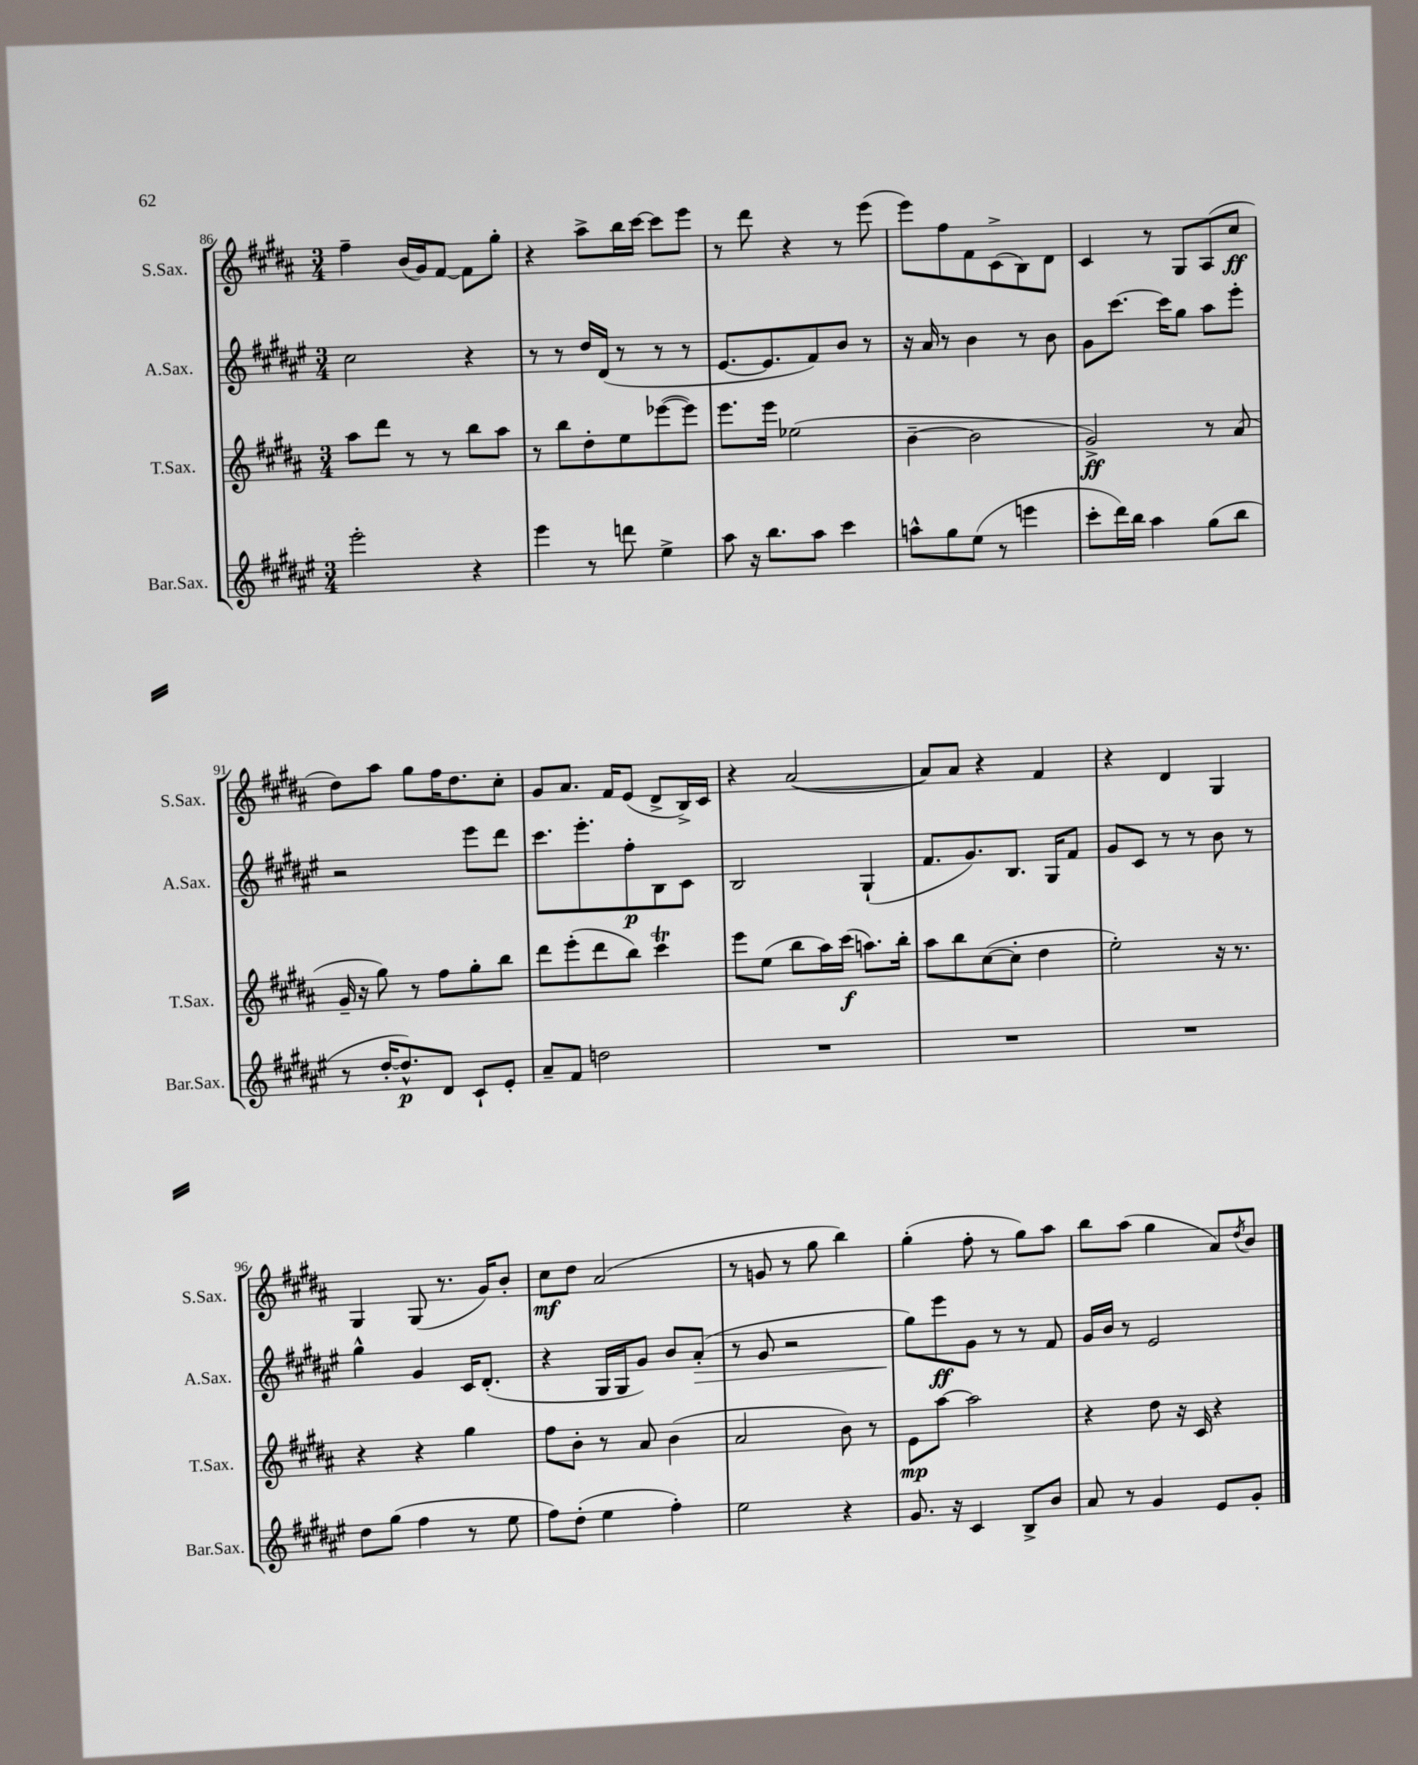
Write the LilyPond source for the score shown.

<<
\new StaffGroup <<
\new Staff = "s0" \with { instrumentName = "S.Sax." shortInstrumentName = "S.Sax." } {
    \clef treble \key b \major \numericTimeSignature \time 3/4
    fis''4-- b'16( gis'16) fis'8~ fis'8 gis''8-. |
    r4 ais''8-> b''16 cis'''16~ cis'''8 e'''8 |
    r8 dis'''8 r4 r8 e'''8( |
    e'''8) fis''8 fis'8 cis'8->( b8) dis'8 |
    cis'4 r8 gis8 ais8( cis''8\ff |
    dis''8) ais''8 gis''8 fis''16 dis''8. cis''8-. |
    gis'8 ais'8. fis'16 e'8( dis'8-> b16->) cis'16 |
    r4 ais'2~( |
    ais'8) ais'8 r4 fis'4 |
    r4 dis'4 gis4 |
    gis4 gis8( r8. gis'16) b'8-. |
    cis''8\mf dis''8 ais'2( |
    r8 g'8 r8 gis''8 b''4) |
    gis''4-.( fis''8-. r8 gis''8) ais''8 |
    b''8 ais''8( gis''4 ais'8) \acciaccatura { dis''8 } b'8 \bar "|." |
}
\new Staff = "s1" \with { instrumentName = "A.Sax." shortInstrumentName = "A.Sax." } {
    \clef treble \key fis \major \numericTimeSignature \time 3/4
    cis''2 r4 |
    r8 r8 dis''16 dis'16( r8 r8 r8 |
    eis'8.~ eis'8. fis'8) b'8 r8 |
    r16 ais'16 r8 b'4 r8 b'8 |
    gis'8 cis'''8.~ cis'''16 gis''8 ais''8 eis'''8-. |
    r2 eis'''8 dis'''8 |
    cis'''8. eis'''8.-. fis''8-.\p b8 cis'8 |
    b2 gis4-!( |
    fis'8. gis'8.) b8. gis16 fis'8 |
    gis'8 cis'8 r8 r8 b'8 r8 |
    gis''4-^ gis'4 cis'16 dis'8.-.( |
    r4 gis16 gis16 gis'8) b'8 ais'8-.\>( |
    r8 gis'8 r2 |
    gis''8\!) eis'''8\ff gis'8 r8 r8 fis'8 |
    gis'16 b'16 r8 eis'2 \bar "|." |
}
\new Staff = "s2" \with { instrumentName = "T.Sax." shortInstrumentName = "T.Sax." } {
    \clef treble \key b \major \numericTimeSignature \time 3/4
    ais''8 dis'''8 r8 r8 b''8 ais''8 |
    r8 b''8 dis''8-. e''8 ees'''8~( ees'''8) |
    e'''8. e'''16 ees''2( |
    b'4~-- b'2 |
    gis'2->\ff) r8 ais'8( |
    gis'16-- r16 gis''8) r8 fis''8 gis''8-. b''8 |
    dis'''8 e'''8-.( dis'''8 b''8) cis'''4\trill |
    e'''8 e''8( b''8 ais''16) cis'''16\f( a''8.) b''16-. |
    ais''8 b''8 cis''8~( cis''8-. dis''4 |
    e''2-.) r16 r8. |
    r4 r4 gis''4 |
    fis''8 b'8-. r8 ais'8 b'4( |
    ais'2 b'8) r8 |
    e'8\mp ais''8~ ais''2 |
    r4 dis''8 r16 cis'16 r4 \bar "|." |
}
\new Staff = "s3" \with { instrumentName = "Bar.Sax." shortInstrumentName = "Bar.Sax." } {
    \clef treble \key fis \major \numericTimeSignature \time 3/4
    eis'''2-. r4 |
    eis'''4 r8 d'''8 eis''4-> |
    ais''8 r16 b''8. ais''8 cis'''4 |
    a''8-^ gis''8 eis''8( r8 e'''4 |
    cis'''8-. dis'''16) b''16 ais''4 gis''8( b''8 |
    r8 dis''16~-. dis''8.-^\p) dis'8 cis'8-! eis'8-. |
    ais'8-- fis'8 d''2 |
    R2. |
    R2. |
    R2. |
    dis''8 gis''8( fis''4 r8 eis''8 |
    fis''8) dis''8-.( eis''4 fis''4-.) |
    eis''2 r4 |
    gis'8. r16 cis'4 b8-> b'8 |
    ais'8 r8 gis'4 eis'8 gis'8-. \bar "|." |
}
>>
>>
\layout { \context { \Score currentBarNumber = #86 } }
